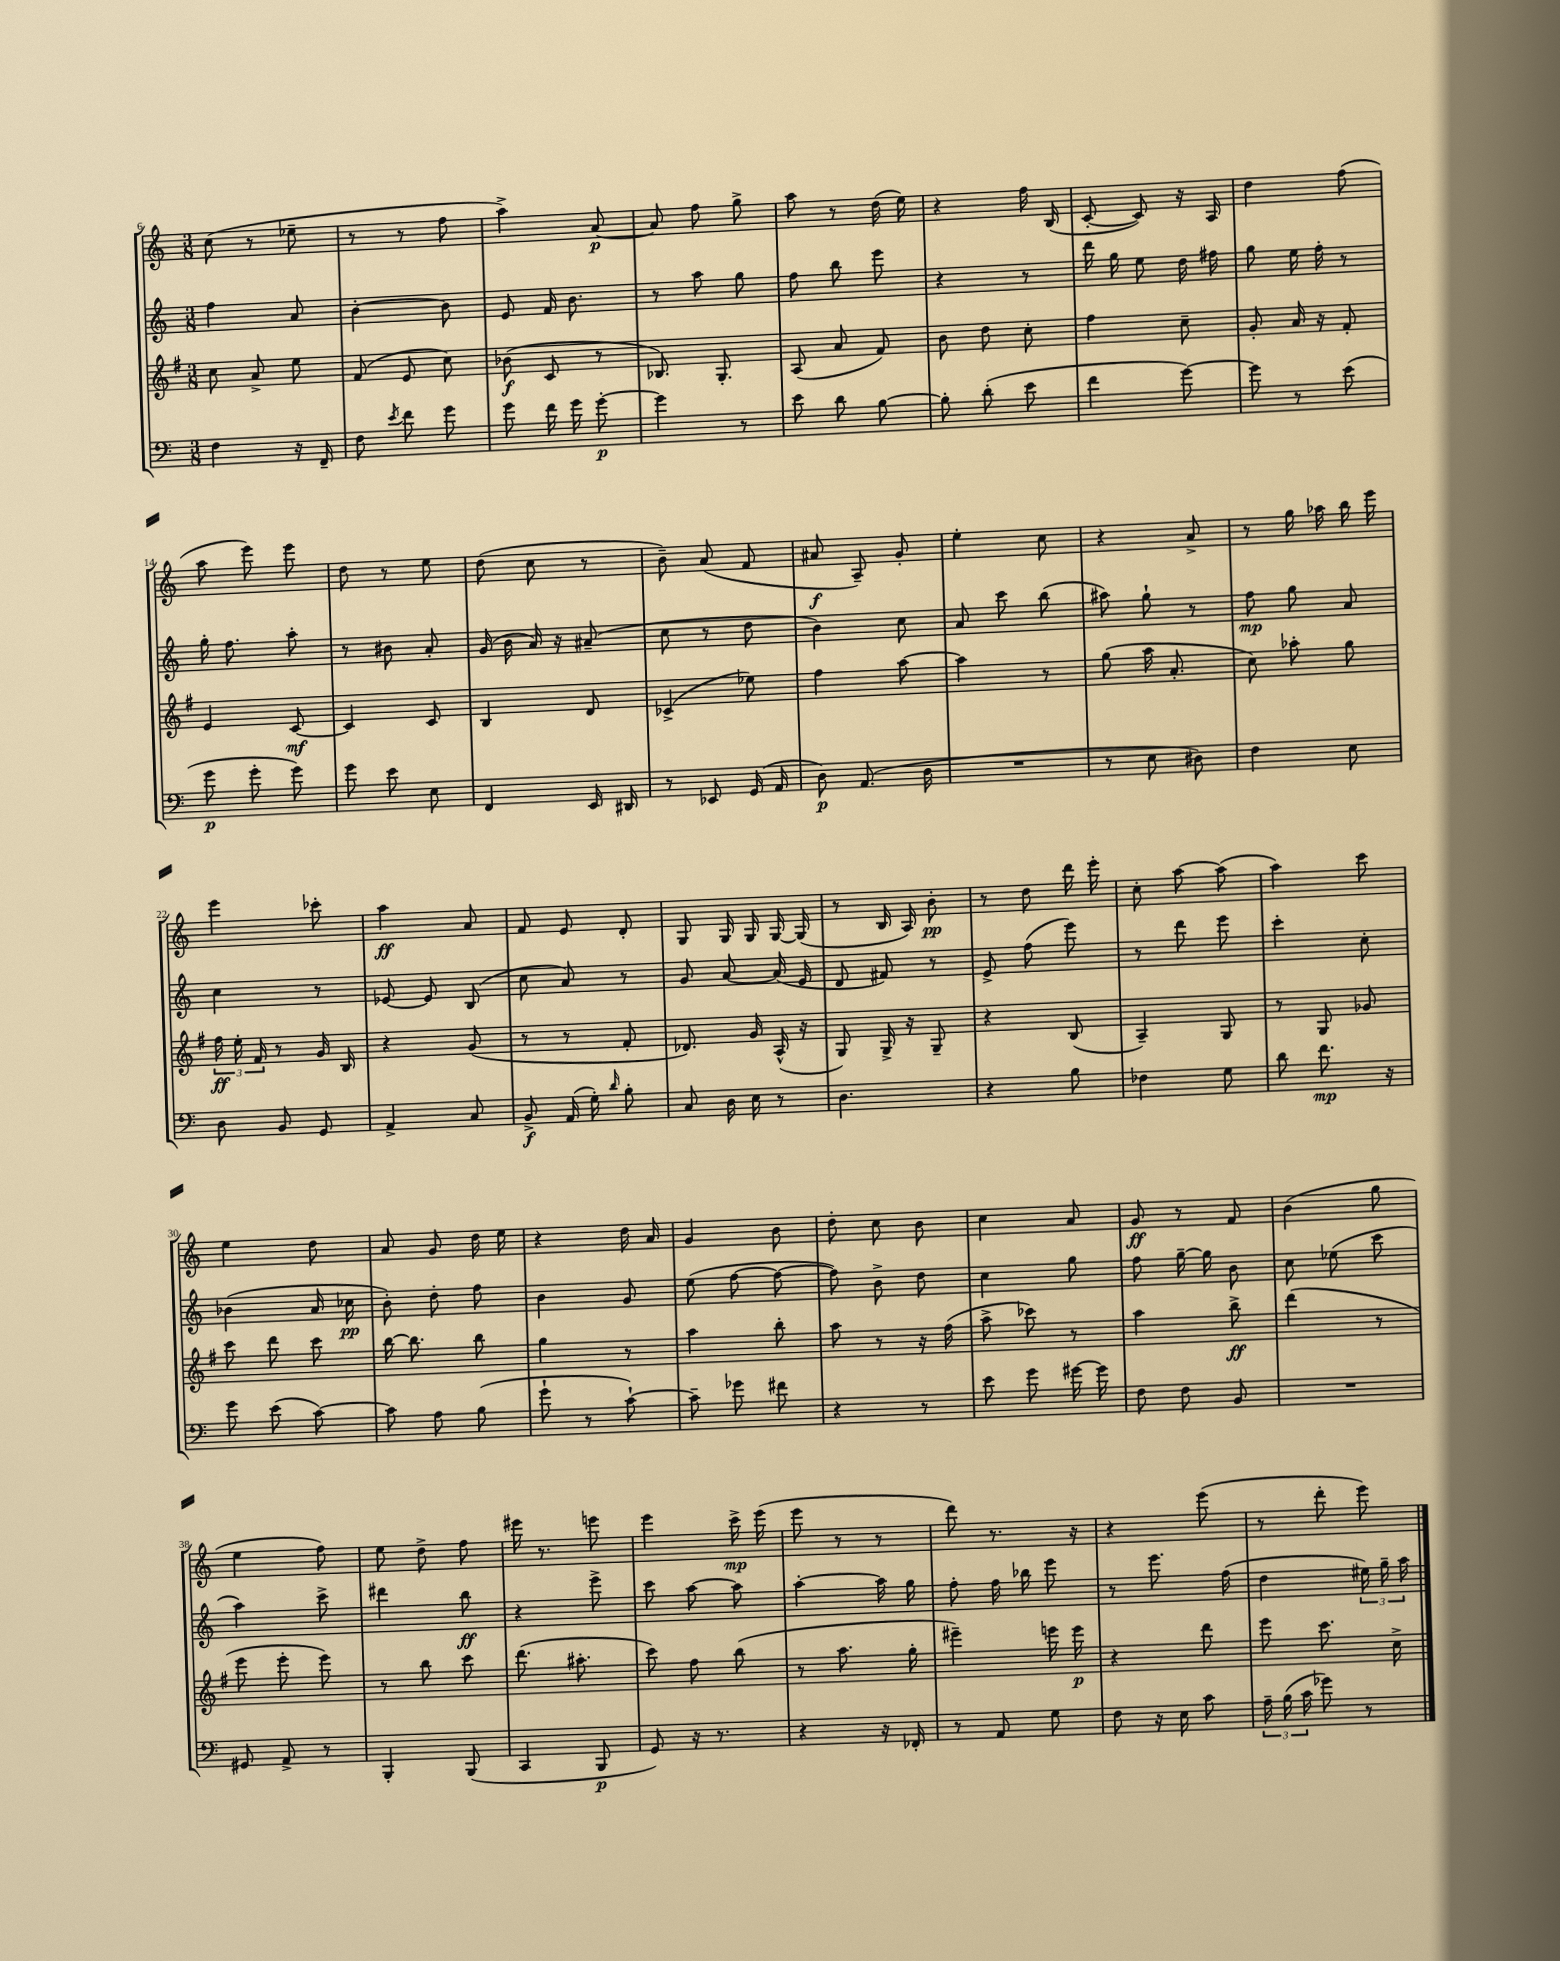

**kern	**kern	**kern	**kern
*staff4	*staff3	*staff2	*staff1
*clefF4	*clefG2	*clefG2	*clefG2
*k[]	*k[f#]	*k[]	*k[]
*M3/8	*M3/8	*M3/8	*M3/8
4F	8cc	4ff	(8cc
.	8a^	.	8r
16r	8ee	8a	8ee-~
16FF~	.	.	.
=	=	=	=
8F	(8f#	[4b'	8r
8qe	.	.	.
8f	8e	.	8r
8g	8cc)	8b]	8ff
=	=	=	=
8g	(8b-	8e	4aa^)
16f	8c	16f	.
16g	.	8.b	.
[8g'	8r	.	[8a
=	=	=	=
4g]	8.B-)	8r	8a]
.	.	8aa	8ff
.	8.G'	.	.
8r	.	8gg	8gg^
=	=	=	=
8e	(8A	8ff	8aa
8d	8a	8bb	8r
[8B	8f#)	8eee	(16dd
.	.	.	16ee)
=	=	=	=
8B']	8b	4r	4r
(8d'	8dd	.	.
8e	8cc'	8r	16ff
.	.	.	(16B
=	=	=	=
4f	4ff#	16ddd	[8c'
.	.	16gg	.
.	.	8ee	8c])
[8g)	8cc~	16dd	16r
.	.	16ff#	16A
=	=	=	=
8g]	8g'	8gg	4dd
8r	16a	16ee	.
.	16r	16ff'	.
(8e	8f#'	8r	(8ff
=	=	=	=
8g	4e	16gg'	8aa
.	.	8.ff	.
8g'	.	.	8eee)
8g)	[8c	8aa'	8eee
=	=	=	=
8g	4c]	8r	8dd
8e	.	8b#	8r
8E	8c	8a'	8ee
=	=	=	=
4FF	4B	(16g	(8dd
.	.	16b	.
.	.	16a)	8cc
.	.	16r	.
16EE	8d	(8a#~	8r
16DD#	.	.	.
=	=	=	=
8r	(4c-^	8cc	8b~)
8EE-	.	8r	(8a
(16GG	8ee-)	8dd	8f
16AA	.	.	.
=	=	=	=
8D)	4ff#	4b)	8a#
(8.AA	.	.	8A~)
.	[8aa	8cc	8g'
16D	.	.	.
=	=	=	=
4.r	4aa]	8a	4ee'
.	.	8ccc	.
.	8r	(8bb	8cc
=	=	=	=
8r	(8gg	8aa#)	4r
8E	16aa	8gg`	.
.	8.a'	.	.
8D#)	.	8r	8a^
=	=	=	=
4F	8cc)	8ff	8r
.	8aa-'	8gg	16gg
.	.	.	16aa-
8E	8gg	8a	16bb
.	.	.	16eee
=	=	=	=
8D	24ff#	4cc	4eee
.	24ee'	.	.
.	24f#	.	.
8BB	8r	.	.
8GG	16g	8r	8ccc-'
.	16B	.	.
=	=	=	=
4AA^	4r	[8e-	4aa
.	.	8e-]	.
8C	(8g	(8B	8a
=	=	=	=
8BB^	8r	8cc	8f
(16AA	8r	8a)	8e
16G')	.	.	.
16qqd	.	.	.
8B'	8f#'	8r	8d'
=	=	=	=
8C	8.d-)	8g	8G
16D	.	[8a	16G
16E	16g	.	16G
8r	(16A^^	(16a]	[16G
.	16r	16e	(16G]
=	=	=	=
4.D	8G)	8d	8r
.	16G^	8f#)	16B
.	16r	.	16A)
.	8G~	8r	8b'
=	=	=	=
4r	4r	8e^	8r
.	.	(8ff	8dd
8B	(8B	8eee)	16ddd
.	.	.	16eee'
=	=	=	=
4F-	4A~)	8r	8cc'
.	.	8ddd	[8aa
8G	8G	8eee	(8aa]
=	=	=	=
8d	8r	4ccc'	4aa)
8.f	8G	.	.
.	8g-	8cc'	8ccc
16r	.	.	.
=	=	=	=
8g	8ccc	(4b-	4ee
(8e	8ddd	.	.
[8c)	8ccc	16a	8dd
.	.	16cc-	.
=	=	=	=
8c]	[16bb	8b')	8a
.	8.bb]	.	.
8A	.	8dd'	8g
(8B	8bb	8ff	16dd
.	.	.	16ee
=	=	=	=
8g`	4gg	4b	4r
8r	.	.	.
[8c`)	8r	8g	16dd
.	.	.	16a
=	=	=	=
8c~]	4aa	(8ee	4g
8g-	.	[8ff	.
8f#	8bb'	8ff_	8b
=	=	=	=
4r	8aa	8ff])	8dd'
.	8r	8b^	8cc
8r	16r	8dd	8b
.	(16ff#	.	.
=	=	=	=
8e	8aa^	4cc	4cc
8g	8ccc-)	.	.
[16g#	8r	8gg	8a
16g#]	.	.	.
=	=	=	=
8F	4aa	8ff	8g
8F	.	[16gg~	8r
.	.	16gg]	.
8BB	8bb^	8b	8f
=	=	=	=
4.r	(4ddd	8cc	(4b
.	.	(8ee-	.
.	8r	8ccc	8gg
=	=	=	=
8GG#	8eee	4aa)	4ee
8AA^	8eee'	.	.
8r	8eee)	8ccc^	8ff)
=	=	=	=
4BBB'	8r	4ddd#	8ee
.	8bb	.	8dd^
(8BBB	8ccc	8bb	8ff
=	=	=	=
4CC	(8.ddd	4r	16eee#
.	.	.	8.r
.	8.aa#'	.	.
8BBB	.	8eee^	8eee
=	=	=	=
8GG)	8ccc)	8ccc	4eee
16r	8ff#	[8aa	.
8.r	.	.	.
.	(8bb	8aa]	16ccc^
.	.	.	(16eee
=	=	=	=
4r	8r	[4aa'	8eee
.	8.aa	.	8r
16r	.	16aa]	8r
16FF-'	16gg'	16gg	.
=	=	=	=
8r	4eee#~)	8ff'	8ddd)
8AA	.	16ff	8.r
.	.	16bb-	.
8G	16eee	8eee	.
.	16eee	.	16r
=	=	=	=
8F	4r	8r	4r
16r	.	8.eee	.
16E	.	.	.
8c	8ddd	.	(8eee
.	.	(16ff	.
=	=	=	=
24A~	8eee	4dd	8r
(24B	.	.	.
24c	.	.	.
8g-)	8.ccc	.	8ddd'
8r	.	24ee#)	8eee)
.	.	24gg~	.
.	16cc^	.	.
.	.	24aa	.
==	==	==	==
*-	*-	*-	*-
